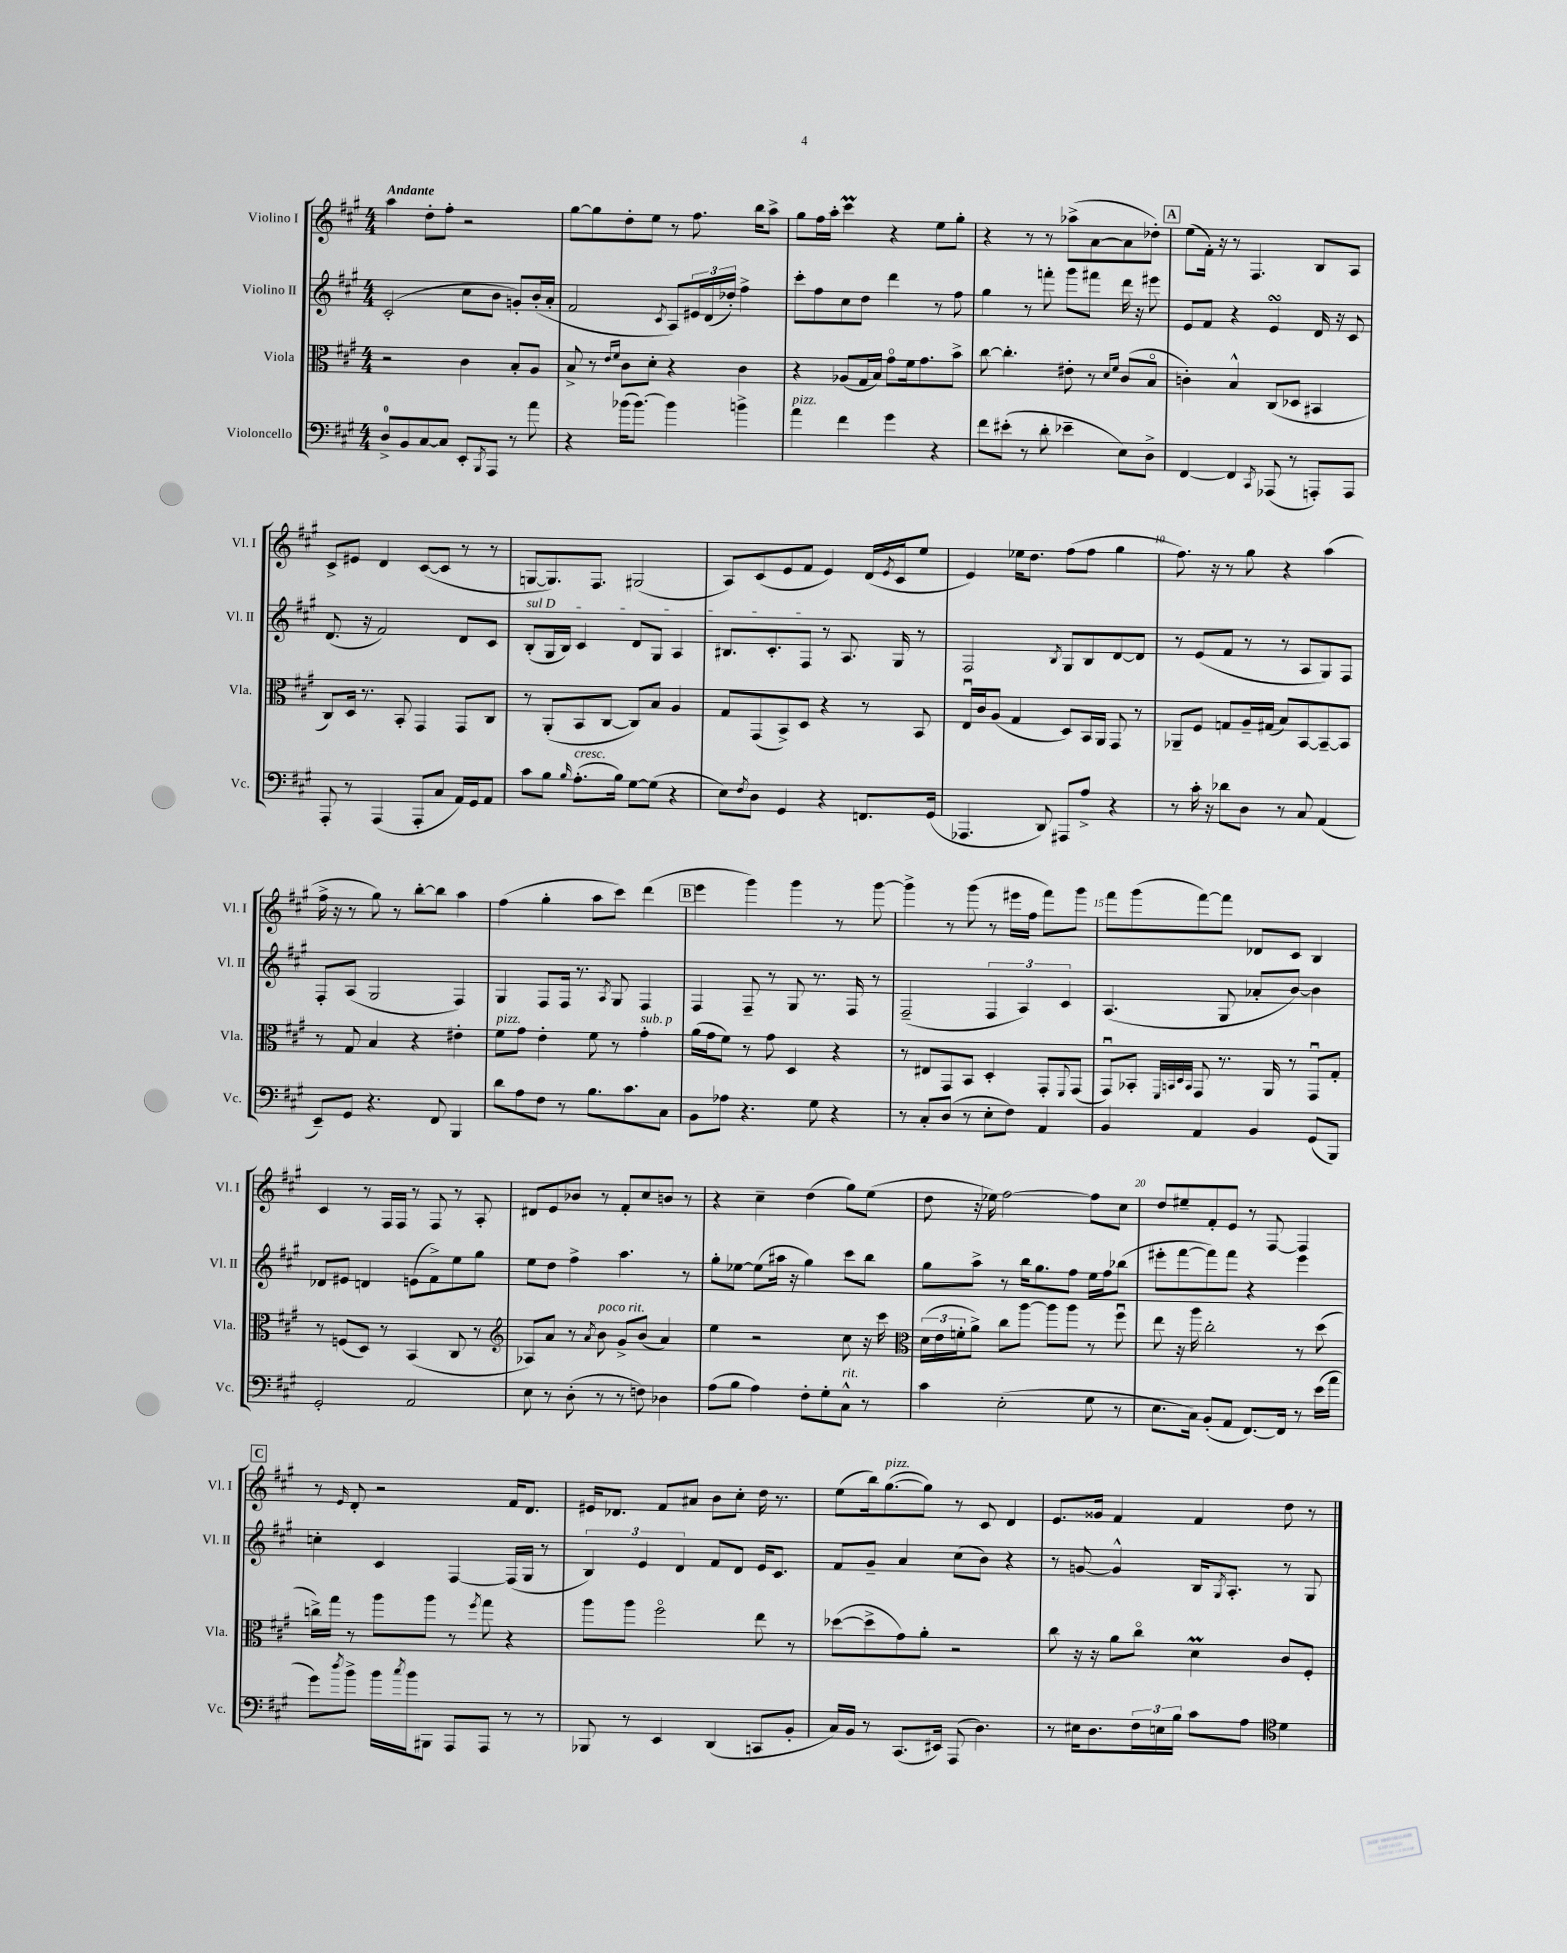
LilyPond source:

<<
\new StaffGroup <<
\new Staff = "s0" \with { instrumentName = "Violino I" shortInstrumentName = "Vl. I" } {
    \clef treble \key a \major \numericTimeSignature \time 4/4 \tempo "Andante"
    a''4 d''8-. fis''8-. r2 |
    gis''8~ gis''8 d''8-. e''8 r8 fis''8. b''16 a''8-> |
    gis''8 fis''16 a''16-. cis'''4\prall r4 e''8 gis''8-. |
    r4 r8 r8 aes''8->( a'8~ a'8 des''8-.) |
    \mark \markup { \box "A" } e''8( fis'16-.) r16 r8 fis4. b8 a8 |
    cis'8-> eis'8 d'4 cis'8~( cis'8 r8 r8 |
    g8~ g8.) fis8. gis2( |
    a8) cis'8( e'8 fis'8 e'4) d'16( \acciaccatura { e'8 } cis'16 e''8 |
    e'4) ees''16 d''8. fis''8( fis''8 gis''4 |
    fis''8.) r16 r8 gis''8 r4 a''4( |
    fis''16-> r16 r8 gis''8) r8 b''8~-. b''8 a''4 |
    fis''4( gis''4-. a''8 cis'''8) d'''4( |
    \mark \markup { \box "B" } e'''4 gis'''4) gis'''4 r8 gis'''8~ |
    gis'''4-> r8 gis'''8( r8 eis'''16 fis''16 fis'''8) gis'''8 |
    fis'''8 gis'''8( fis'''8~) fis'''8 des'8 cis'8 b4 |
    cis'4 r8 fis16 fis16 r8 fis8 r8 a8-. |
    dis'8 e'8 bes'8 r8 fis'8-. cis''8 b'8 r8 |
    r4 cis''4-- d''4( gis''8) e''8( |
    d''8 r16 ees''16) fis''2~ fis''8 cis''8 |
    d''8 eis''8-- fis'8-. e'8 r8 fis8~ fis4 |
    \mark \markup { \box "C" } r8 \grace { e'16 } d'8-. r2 fis'16 d'8. |
    eis'16 des'8. fis'8 ais'8 b'8 cis''8-. d''16 r8. |
    e''8( b''16) gis''8.~^\markup { \italic "pizz." }( gis''8) r8 cis'8 d'4 |
    e'8. gisis'16 fis'4 fis'4 d''8 r8 \bar "|." |
}
\new Staff = "s1" \with { instrumentName = "Violino II" shortInstrumentName = "Vl. II" } {
    \clef treble \key a \major \numericTimeSignature \time 4/4
    cis'2-.( cis''8 b'8 g'8-.) b'16-.( a'16-. |
    fis'2 \acciaccatura { cis'8 } a8) \tuplet 3/2 { eis'16 d'16( des''16-.) } fis''4-> |
    cis'''8-. fis''8 cis''8 d''8 d'''4 r8 fis''8 |
    gis''4 r8 f'''8-. gis'''8 fis'''8 d'''16 r16 eis'''8 |
    \mark \markup { \box "A" } e'8 fis'8 r4 e'4\turn d'16 r16 cis'8 |
    d'8.( r16 fis'2) d'8 cis'8 |
    \once \override TextSpanner.bound-details.left.text = \markup { \italic "sul D" } b8-.\startTextSpan( gis16 b16) cis'4 d'8 gis8 a4 |
    bis8. cis'8.-. fis8\stopTextSpan r8 a8. gis16 r8 |
    fis2 \acciaccatura { b8 } gis8 b8 d'8~ d'8 |
    r8 e'8( fis'8 r8 r8 a8 gis8) fis8 |
    fis8-. a8( gis2 fis4) |
    gis4 fis8 fis16 r8. \acciaccatura { a8 } gis8 fis4 |
    \mark \markup { \box "B" } fis4 fis8-- r8 gis8 r8. fis16 r8 |
    fis2--( \tuplet 3/2 { fis4 a4) cis'4 } |
    a4.( gis8 aes'8-. b'8~) b'4 |
    des'8 eis'8 d'4 e'8( fis'8->) e''8 gis''8 |
    e''8 d''8 fis''4-> a''4. r8 |
    gis''8-. ees''8~ ees''8( ais''16 r16 gis''4) cis'''8 b''8 |
    gis''8 a''8-> r8 b''16 gis''8. fis''8 e''16 fis''16 bes''8( |
    eis'''8-. fis'''8~ fis'''8) fis'''8 r4 eis'''4 |
    \mark \markup { \box "C" } c''4-. cis'4 fis4~ fis16( gis16 r8 |
    \tuplet 3/2 { b4) e'4 d'4 } fis'8 d'8 e'16 cis'8. |
    fis'8 gis'8-- a'4 cis''8( b'8) r4 |
    r8 g'8~ g'4-^ b16 \acciaccatura { gis8 } a8.-. r8 gis8 \bar "|." |
}
\new Staff = "s2" \with { instrumentName = "Viola" shortInstrumentName = "Vla." } {
    \clef alto \key a \major \numericTimeSignature \time 4/4
    r2 cis'4 b8-. a8 |
    b8-> r8 \grace { e'16 fis'16 } cis'8 d'8-. r4 cis'4 |
    r4 aes8( gis16 b16) gis'8\flageolet fis'16 gis'8. b'8-> |
    cis''8~ cis''4.-. eis'8-. r8 \grace { d'16 fis'16 } cis'8( b8\flageolet |
    \mark \markup { \box "A" } c'4-.) b4-^ cis8( des8 bis,4 |
    cis8) d16 r8. b,8-. gis,4 gis,8 cis8 |
    r8 a,8-.( b,8 cis8~ cis8) b8 a4 |
    gis8 gis,8( b,8->) d8 r4 r8 b,8 |
    e16\downbow cis'16 a8( gis4 d8) b,16 a,16 gis,8 r8 |
    aes,8-- fis8 g8 a16-- gis16( b8) b,8~ b,8~-- b,8 |
    r8 gis8 b4 r4 eis'4-. |
    fis'8^\markup { \italic "pizz." } gis'8 e'4-. fis'8 r8 gis'4-.^\markup { \italic "sub. p" } |
    \mark \markup { \box "B" } a'16( gis'16 fis'8) r8 gis'8 d4 r4 |
    r8 eis8 gis,8 b,8 d4-. gis,8-. \appoggiatura { fis,8 } gis,8( |
    gis,8\downbow) bes,8-. \grace { fis,32 b,32 d32 b,32 } gis,8 r8. a,16 r8 gis,8\downbow gis8-. |
    r8 f8( d8) r8 b,4( cis8 r8 |
    \clef treble aes8) a'8 r8 \acciaccatura { a'8 } b'8^\markup { \italic "poco rit." } gis'8-> b'8( a'4) |
    e''4 r2 cis''8 r16 cis'''16 |
    \clef alto \tuplet 3/2 { d'16( e'16 f'16-. } a'8->) cis''8 a''8~ a''8 a''8 r8 fis''8\downbow |
    e''8 r16 a''16 cis''2-. r8 d''8( |
    \mark \markup { \box "C" } c''16->) gis''16 r8 a''8 a''8 r8 \acciaccatura { fis''8 } gis''8 r4 |
    a''8 a''8 fis''2\flageolet e''8 r8 |
    des''8~( des''8-> gis'8) a'8-. r2 |
    cis''8 r16 r16 a'8 cis''8\flageolet d'4\prall cis'8 fis8-. \bar "|." |
}
\new Staff = "s3" \with { instrumentName = "Violoncello" shortInstrumentName = "Vc." } {
    \clef bass \key a \major \numericTimeSignature \time 4/4
    d8-0-> b,8 cis8~ cis8 e,8-. \acciaccatura { b,,8 } a,,8 r8 a'8 |
    r4 bes'16( bes'8.~) bes'4 b'4-> |
    a'4^\markup { \italic "pizz." } fis'4 gis'4 r4 |
    fis'8 eis'8-.( r8 d'8-. ees'4-- e8) d8-> |
    \mark \markup { \box "A" } fis,4~ fis,4 \acciaccatura { cis,8 } aes,,8( r8 a,,8-.) a,,8 |
    a,,8-. r8 a,,4( a,,8-. cis8 a,16) gis,16 a,8 |
    cis'8 b8 \grace { b16 } a8.-.^\markup { \italic "cresc." }( b16) gis8~ gis8( r4 |
    e8) \acciaccatura { fis8 } d8 gis,4 r4 f,8. gis,16( |
    aes,,4. d,8) ais,,8 a8-> r4 |
    r8 cis'16-. r16 des'8 d8 r8 cis8 a,4( |
    e,8--) gis,8 r4. fis,8 b,,4 |
    d'8 a8 fis8 r8 b8. cis'8. cis8 |
    \mark \markup { \box "B" } b,8 aes8 r4. gis8 r4 |
    r8 cis8-. d8( r8 e8-. fis8) a,4 |
    b,4 a,4 b,4 gis,8( b,,8) |
    gis,2-. a,2 |
    e8 r8 d8-.( r8 r8 f8) des4 |
    a8( b8 a4) fis8-. gis8-. cis8-^^\markup { \italic "rit." } r8 |
    cis'4 e2-.( gis8 r8 |
    e8. cis16) b,8-.( a,8 fis,8.~) fis,16 r8 e'16( a'16 |
    \mark \markup { \box "C" } gis'8) \acciaccatura { d''8 } b'8-> b'16 \acciaccatura { cis''8 } b'16 bis,,8 a,,8 a,,8 r8 r8 |
    bes,,8 r8 e,4 d,4( c,8 b,8-. |
    cis16) b,16 r8 cis,8.( eis,16) a,,8( d4.) |
    r8 eis16 d8. \tuplet 3/2 { fis16 e16 b16 } cis'8 a8 \clef tenor d'4 \bar "|." |
}
>>
>>
\layout { \context { \Score \override BarNumber.break-visibility = ##(#f #t #t) barNumberVisibility = #(every-nth-bar-number-visible 5) } }
